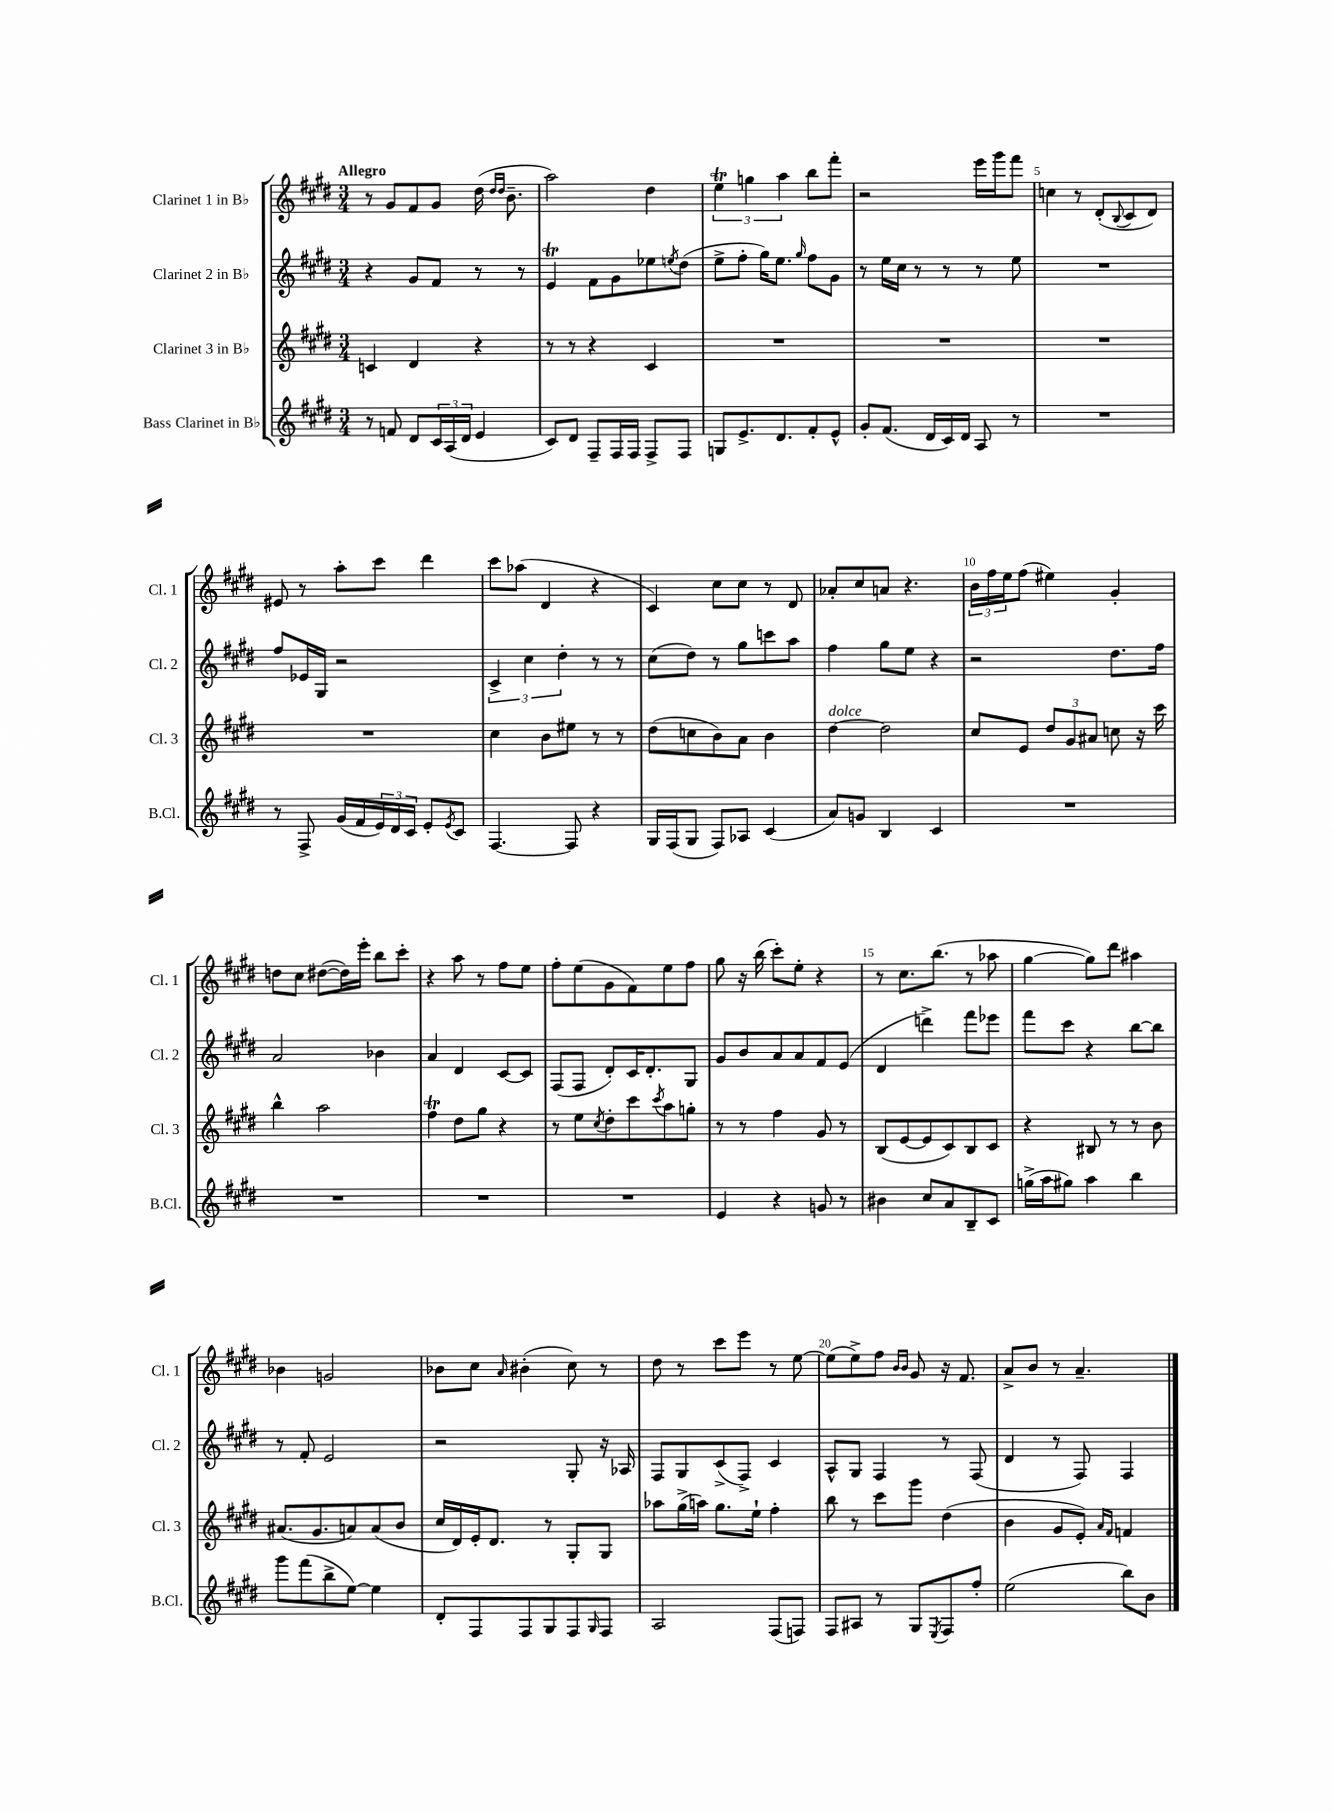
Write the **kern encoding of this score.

**kern	**kern	**kern	**kern
*staff4	*staff3	*staff2	*staff1
*clefG2	*clefG2	*clefG2	*clefG2
*k[f#c#g#d#]	*k[f#c#g#d#]	*k[f#c#g#d#]	*k[f#c#g#d#]
*M3/4	*M3/4	*M3/4	*M3/4
8r	4c	4r	8r
8f	.	.	8g#
8d#	4d#	8g#	8f#
24c#	.	8f#	8g#
(24A	.	.	.
24d#	.	.	.
4e	4r	8r	(16dd#
.	.	.	16qqdd#
.	.	.	16qqdd#
.	.	.	8.b~
.	.	8r	.
=	=	=	=
8c#)	8r	4e	2aa)
8d#	8r	.	.
8F#~	4r	8f#	.
16F#	.	8g#	.
16F#	.	.	.
8F#^	4c#	8ee-	4dd#
.	.	8qee	.
8F#	.	(8dd#	.
=	=	=	=
8G	2.r	8ee^	6ee
8.e^	.	8ff#'	.
.	.	.	6gg
.	.	16gg#)	.
8.d#	.	8.ee	.
.	.	.	6aa
.	.	16qqgg#	.
8f#'	.	8ff#	8bb
8e^^	.	8g#	8fff#'
=	=	=	=
8g#'	2.r	8r	2r
(8.f#	.	16ee	.
.	.	16cc#	.
.	.	8r	.
16d#	.	.	.
16c#)	.	8r	.
16d#	.	.	.
8A	.	8r	16eee
.	.	.	16ggg#
8r	.	8ee	8fff#
=	=	=	=
2.r	2.r	2.r	4cc
.	.	.	8r
.	.	.	(8d#'
.	.	.	8qqB
.	.	.	8c#
.	.	.	8d#)
=	=	=	=
8r	2.r	8ff#	8e#
8F#^	.	16e-	8r
.	.	16G#	.
(16g#	.	2r	8aa'
16f#	.	.	.
24e)	.	.	8ccc#
24d#	.	.	.
24c#	.	.	.
8e'	.	.	4ddd#
8qe	.	.	.
8c#	.	.	.
=	=	=	=
[4.F#	4cc#	6c#^	8ccc#
.	.	.	(8aa-
.	.	6cc#	.
.	8b	.	4d#
.	.	6dd#'	.
8F#]	8ee#	.	.
4r	8r	8r	4r
.	8r	8r	.
=	=	=	=
16G#	(8dd#	(8cc#	4c#)
(16F#	.	.	.
8G#	8cc	8dd#)	.
8F#)	8b)	8r	8cc#
8A-	8a	8gg#	8cc#
(4c#	4b	8ccc	8r
.	.	8aa	8d#
=	=	=	=
8a)	[4dd#	4ff#	8a-'
8g	.	.	8cc#
4B	2dd#]	8gg#	8a
.	.	8ee	4.r
4c#	.	4r	.
=	=	=	=
2.r	8cc#	2r	24b
.	.	.	24ff#
.	.	.	24ee
.	8e	.	(8ff#
.	12dd#	.	4ee#)
.	12g#	.	.
.	12a#	.	.
.	8cc	8.dd#	4g#'
.	16r	.	.
.	16ccc#	16ff#	.
=	=	=	=
2.r	4bb^^	2a	8dd
.	.	.	8cc#
.	2aa	.	([8dd#
.	.	.	16dd#])
.	.	.	16eee'
.	.	4b-	8bb
.	.	.	8ccc#'
=	=	=	=
2.r	4ff#	4a	4r
.	8dd#	4d#	8aa
.	8gg#	.	8r
.	4r	[8c#	8ff#
.	.	8c#]	8ee
=	=	=	=
2.r	8r	(8F#	8ff#'
.	8ee	8F#	(8ee
.	8qcc#	.	.
.	8dd#'	8d#')	8g#
.	8ccc#	16c#	8f#)
.	.	8.d#'	.
.	8qccc#	.	.
.	8aa	.	8ee
.	8gg'	8G#	8ff#
=	=	=	=
4e	8r	8g#	8gg#
.	8r	8b	16r
.	.	.	(16bb
4r	4ff#	8a	8ccc#')
.	.	8a	8ee'
8g	8g#	8f#	4r
8r	8r	(8e	.
=	=	=	=
4b#	(8B	4d#	8r
.	[8e	.	8.cc#
8cc#	8e]	4ddd^)	.
.	.	.	(8.bb
8a	8c#)	.	.
8B~	8B	8fff#	8r
8c#	8c#	8eee-	8aa-
=	=	=	=
(16gg^	4r	8fff#	[4gg#
16aa	.	.	.
8gg#)	.	8ccc#	.
4aa	8B#	4r	8gg#])
.	8r	.	8ddd#
4bb	8r	[8bb	4aa#
.	8b	8bb]	.
=	=	=	=
8ggg#	(8.a#	8r	4b-
(8fff#	.	8f#'	.
.	8.g#	.	.
8bb^	.	2e	2g
[8ee)	8a)	.	.
4ee]	(8a	.	.
.	8b	.	.
=	=	=	=
8d#'	16cc#	2r	8b-
.	16d#)	.	.
8F#	16e'	.	8cc#
.	8.d#	.	.
.	.	.	16qqa
8F#	.	.	(4b#'
8G#	8r	.	.
8F#	8G#'	8G#'	8cc#)
16qqG#	.	.	.
8F#	8G#	16r	8r
.	.	16A-	.
=	=	=	=
2A	8aa-	8F#	8dd#
.	(16gg#^	8G#	8r
.	16aa)	.	.
.	8.gg#	(8c#^	8ccc#
.	.	8F#^)	8eee
.	16ee`	.	.
(8F#	4ff#'	4c#	8r
8F)	.	.	[8ee
=	=	=	=
8F#	8bb	8A^^	(8ee]
8A#	8r	8G#	8ee^)
8r	8ccc#	4F#	8ff#
.	.	.	16qqb
.	.	.	16qqb
8G#	8ggg#	.	8g#
8qE	.	.	.
8F#	(4dd#	8r	16r
.	.	.	8.f#
8ff#'	.	(8F#	.
=	=	=	=
(2ee	4b	4d#	8a^
.	.	.	8b
.	8g#	8r	8r
.	8e')	8F#)	4.a~
.	16qqa	.	.
.	16qqf#	.	.
8bb)	4f	4F#	.
8b	.	.	.
==	==	==	==
*-	*-	*-	*-
